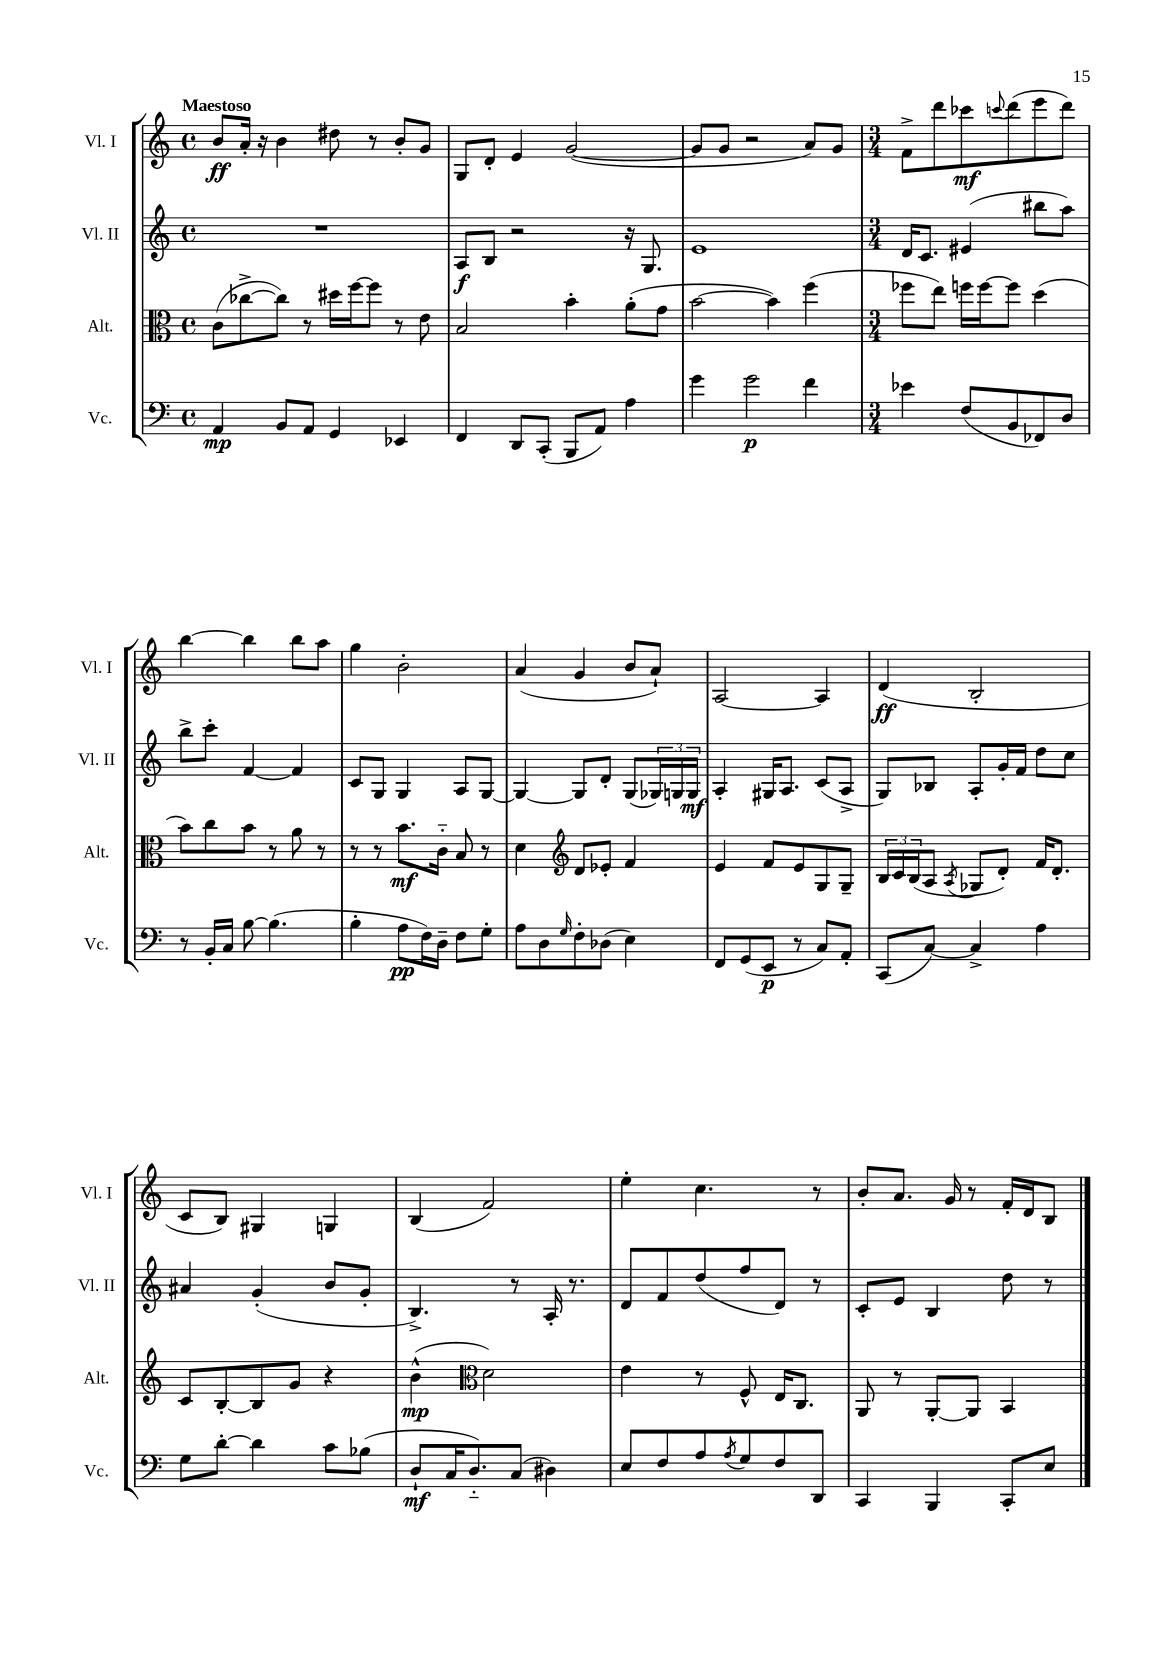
<<
\new StaffGroup <<
\new Staff = "s0" \with { instrumentName = "Vl. I" shortInstrumentName = "Vl. I" } {
    \clef treble \key c \major \defaultTimeSignature \time 4/4 \tempo "Maestoso"
    b'8\ff a'16-. r16 b'4 dis''8 r8 b'8-. g'8 |
    g8 d'8-. e'4 g'2~( |
    g'8 g'8 r2 a'8) g'8 |
    \numericTimeSignature \time 3/4 f'8-> d'''8 ces'''8\mf \appoggiatura { c'''8 } d'''8( e'''8 d'''8) |
    b''4~ b''4 b''8 a''8 |
    g''4 b'2-. |
    a'4( g'4 b'8 a'8-!) |
    a2~ a4 |
    d'4\ff( b2-. |
    c'8 b8) gis4 g4 |
    b4( f'2) |
    e''4-. c''4. r8 |
    b'8-. a'8. g'16 r8 f'16-. d'16 b8 \bar "|." |
}
\new Staff = "s1" \with { instrumentName = "Vl. II" shortInstrumentName = "Vl. II" } {
    \clef treble \key c \major \defaultTimeSignature \time 4/4
    R1 |
    a8\f b8 r2 r16 g8. |
    e'1 |
    \numericTimeSignature \time 3/4 d'16 c'8. eis'4( bis''8 a''8) |
    b''8-> c'''8-. f'4~ f'4 |
    c'8 g8 g4 a8 g8~ |
    g4~ g8 d'8-. g8( \tuplet 3/2 { ges16) g16 g16\mf } |
    a4-. gis16 a8. c'8( a8-> |
    g8) bes8 a8-. g'16-. f'16 d''8 c''8 |
    ais'4 g'4-.( b'8 g'8-. |
    b4.->) r8 a16-. r8. |
    d'8 f'8 d''8( f''8 d'8) r8 |
    c'8-. e'8 b4 d''8 r8 \bar "|." |
}
\new Staff = "s2" \with { instrumentName = "Alt." shortInstrumentName = "Alt." } {
    \clef alto \key c \major \defaultTimeSignature \time 4/4
    c'8( ces''8~-> ces''8) r8 dis''16 f''16~ f''8 r8 e'8 |
    b2 b'4-. a'8-.( g'8 |
    b'2~ b'4) f''4( |
    \numericTimeSignature \time 3/4 fes''8 e''8) f''16 f''16~ f''8 d''4( |
    b'8) c''8 b'8 r8 a'8 r8 |
    r8 r8 b'8.\mf c'16-_ b8 r8 |
    d'4 \clef treble d'8 ees'8-. f'4 |
    e'4 f'8 e'8 g8 g8-- |
    \tuplet 3/2 { b16 c'16 b16( } a8 \acciaccatura { a8 } ges8 d'8-.) f'16 d'8.-. |
    c'8 b8~-. b8 g'8 r4 |
    b'4-^\mp( \clef alto d'2) |
    e'4 r8 f8-^ e16 c8. |
    a,8 r8 a,8~-. a,8 b,4 \bar "|." |
}
\new Staff = "s3" \with { instrumentName = "Vc." shortInstrumentName = "Vc." } {
    \clef bass \key c \major \defaultTimeSignature \time 4/4
    a,4\mp b,8 a,8 g,4 ees,4 |
    f,4 d,8 c,8-.( b,,8 a,8) a4 |
    g'4 g'2\p f'4 |
    \numericTimeSignature \time 3/4 ees'4 f8( b,8 fes,8) d8 |
    r8 b,16-. c16 b8~ b4.( |
    b4-. a8\pp f16) d16-- f8 g8-. |
    a8 d8 \grace { g16 } f8-. des8( e4) |
    f,8 g,8( e,8\p r8 c8) a,8-. |
    c,8( c8~) c4-> a4 |
    g8 d'8~-. d'4 c'8 bes8( |
    d8-!\mf c16 d8.-_) c8( dis4) |
    e8 f8 a8 \acciaccatura { a8 } g8 f8 d,8 |
    c,4 b,,4 c,8-. e8 \bar "|." |
}
>>
>>
\layout { \context { \Score \remove "Bar_number_engraver" } }
